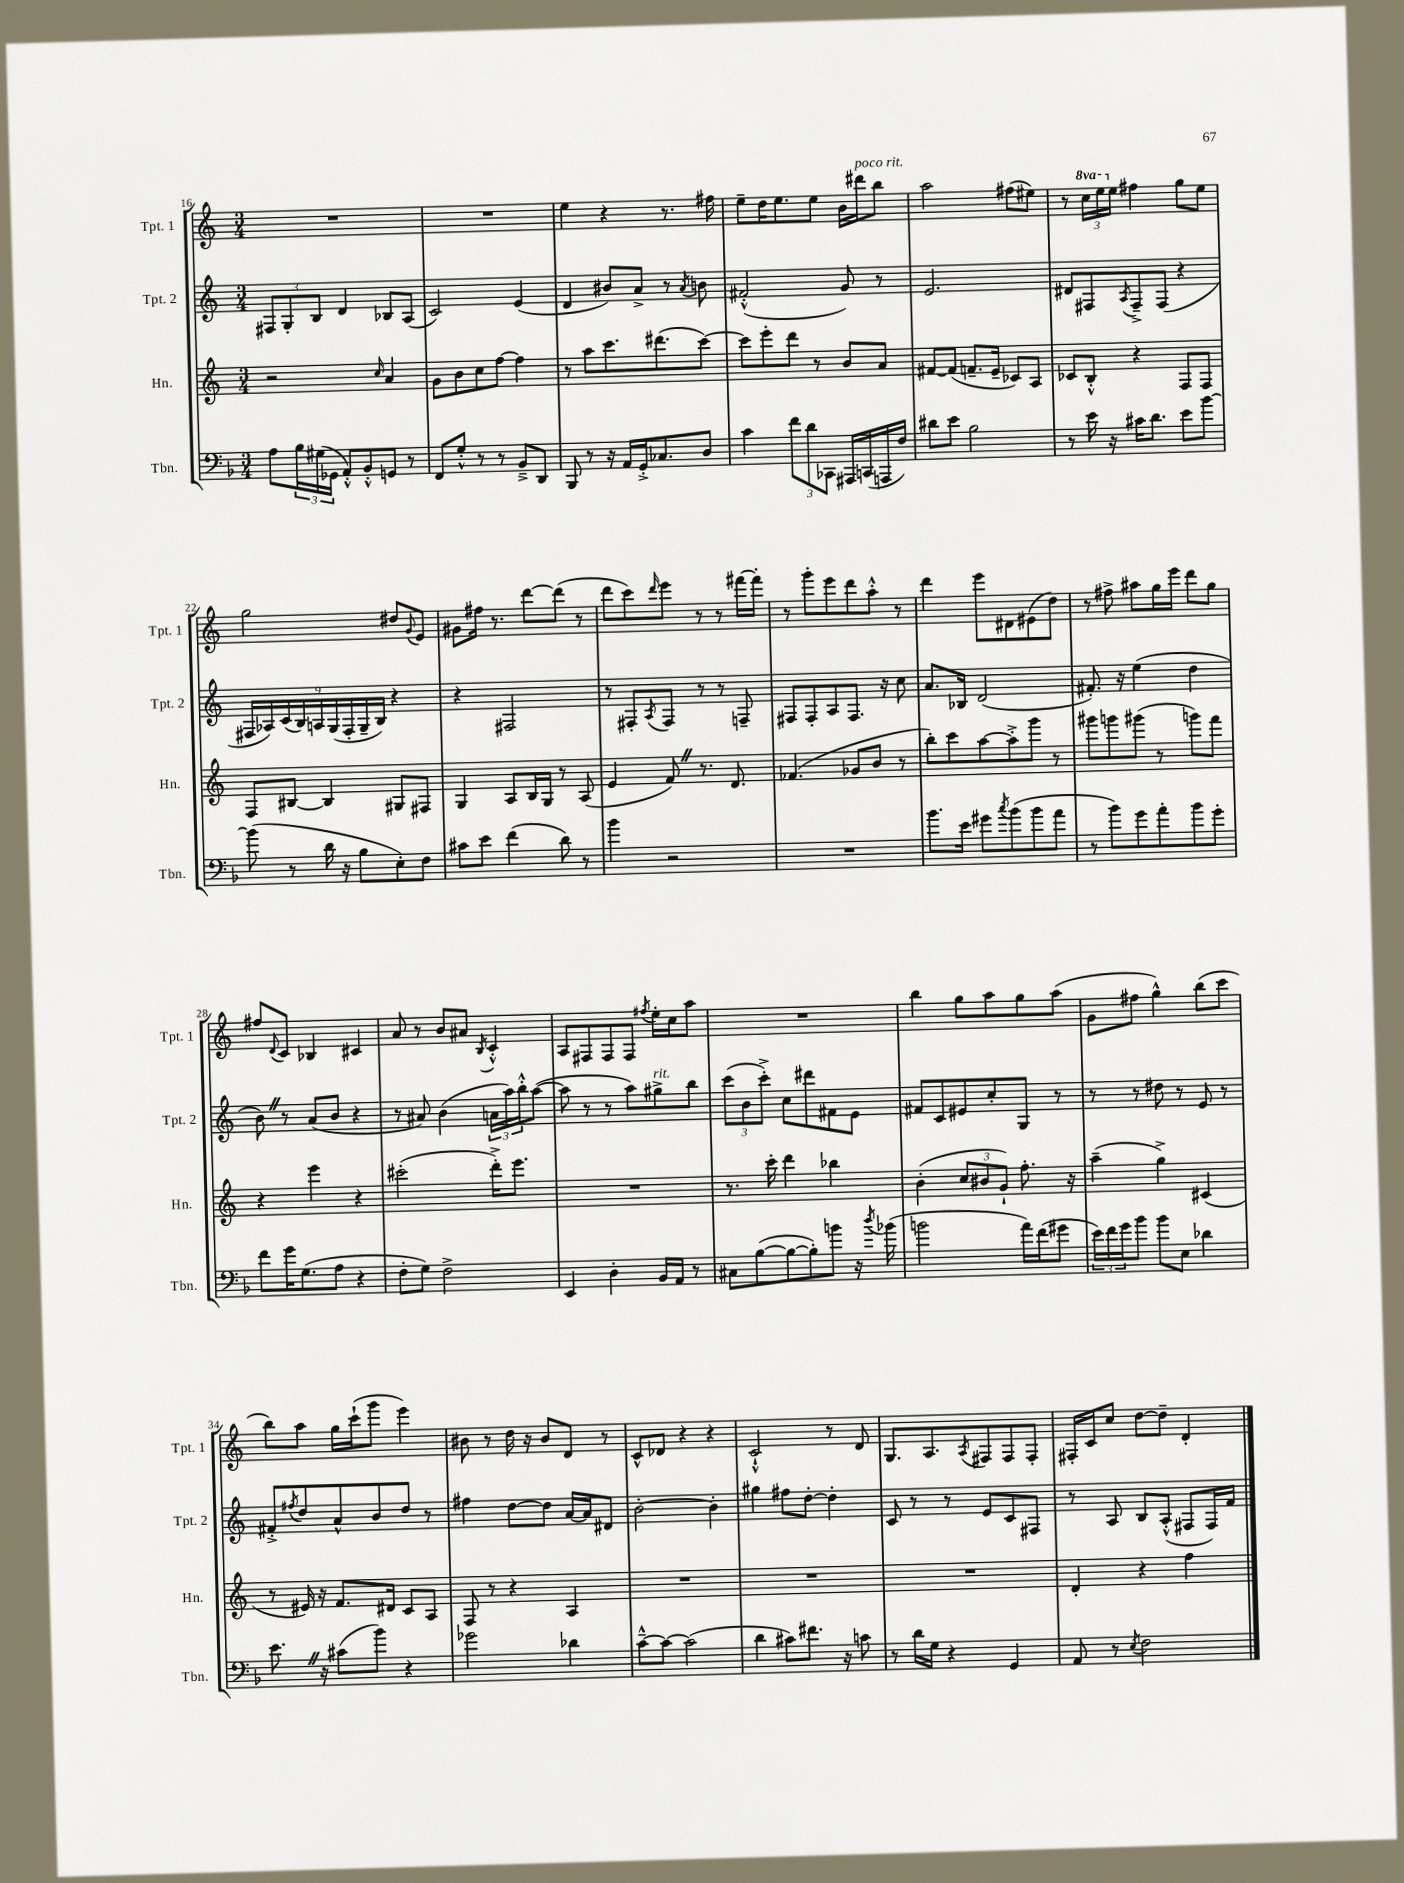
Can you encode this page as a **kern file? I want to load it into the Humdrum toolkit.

**kern	**kern	**kern	**kern
*staff4	*staff3	*staff2	*staff1
*clefF4	*clefG2	*clefG2	*clefG2
*k[b-]	*k[]	*k[]	*k[]
*M3/4	*M3/4	*M3/4	*M3/4
8A\L	2r	12F#/L	2.r
.	.	12G'/	.
24B-\L	.	.	.
(24G#\	.	12B/J	.
24GG-\JJ	.	.	.
8AA'^^/L)	.	4d/	.
8BB-'^^/	.	.	.
.	16qqcc/	.	.
8GG/J	4a/	8B-/L	.
8r	.	(8A/J	.
=	=	=	=
8FF/L	8g\L	2c/)	2.r
8G'^^/J	8b\	.	.
8r	8cc\	.	.
8r	[8ff\J	.	.
8BB-~^/L	4ff\]	(4e/	.
8DD/J	.	.	.
=	=	=	=
8BBB-/	8r	4d/	4ee\
8r	8aa\L	.	.
16r	8.ccc\	8b#/L)	4r
16AA/LL	.	.	.
16GG'^/J	.	8a^/J	.
8.C-/	(8.ddd#\	.	.
.	.	8r	8.r
.	.	8qa/	.
8D/J	[8ccc\J)	8b\	.
.	.	.	16ff#\
=	=	=	=
4c\	8ccc\]L	(2f#'^^/	8ee~\L
.	8eee'\	.	16dd\K
.	.	.	8.ee\
12f\L	8ddd\J	.	.
12d\	.	.	.
.	8r	.	8ee\J
12CC-\J	.	.	.
16AAA#/LL	8b/L	8g/)	16b\LL
(16CC/	.	.	16ddd#\J
16AAA/	8a/J	8r	8bb\J
16F/JJ)	.	.	.
=	=	=	=
8d#\L	[8f#/L	2.e/	2aa\
8e\J	(8f#/]J	.	.
2B-\	8.f~/L	.	.
.	16e~/Jk	.	.
.	8c-/L)	.	(8ff#\L
.	8A/J	.	8ee#\J)
=	=	=	=
8r	8c-/L	8d#/L	8r
16e\	8B'^^/J	8F#/	24ccc\LL
.	.	.	24eee\
16r	.	.	.
.	.	.	24ee\JJ
.	.	8qA/	.
16c#\LK	4r	8F#~^/	4ff#\
8.d\J	.	.	.
.	.	(8F#/J	.
8e\L	8F/L	4r	8gg\L
[8b-\J	8F/J	.	8ee\J
=	=	=	=
(8b-\]	8F/L	18F#/LL	2gg\
.	.	18A-/)	.
.	.	(18c/	.
8r	[8B#/J	.	.
.	.	18B/)	.
.	.	18A/	.
16d\	4B#/]	.	.
.	.	(18G/	.
16r	.	.	.
.	.	18F#'/	.
8B-\L	.	.	.
.	.	18G~/	.
.	.	18B/JJ)	.
8E'\)	8G#/L	4r	8dd#/L
.	.	.	8qqg/
8F\J	8F#/J	.	8e/J
=	=	=	=
8c#\L	4G/	4r	8g#\L
8e\J	.	.	16ff#\Jk
.	.	.	8.r
(4f\	8A/L	2F#/	.
.	16B/L	.	[8ddd\L
.	16G/JJ	.	.
8d\)	8r	.	(8ddd\]J
8r	(8A/	.	8r
=	=	=	=
4b-\	4e/	8r	8ddd\L
.	.	8F#'/L	8ccc\)
.	.	8qA/	16qqddd/
2r	8f/)	8F#/J	8eee\J
.	8.r	8r	8r
.	.	8r	8r
.	8.d/	.	.
.	.	8F~/	[16fff#\LL
.	.	.	16fff#'\]JJ
=	=	=	=
2.r	(4.f-/	8F#/L	8r
.	.	8F#'/	8ggg'\L
.	.	8A/	8eee\
.	8g-/L	8.F#/J	8ddd\
.	8b/J	.	8aa'^^\J
.	.	16r	.
.	8r	8cc\	8r
=	=	=	=
8.b-\L	8bb'\L)	8.a/L	4ddd\
.	8ccc\	.	.
16e\Jk	.	16B-/Jk	.
8g#\L	[8aa\	(2d/	8eee\L
8qcc/	.	.	.
(8b-\	8aa'^\]	.	8d#\
8b-\	8ggg\J	.	(8e#\
8a\J	8r	.	8dd\J)
=	=	=	=
8r	8ggg#\L	8.f#'/)	8r
8b-\L)	8ggg\	.	8ff#^\
.	.	16r	.
8g\	(8ggg#\J	(4ee\	8aa#\L
8a'\	8r	.	16gg\L
.	.	.	16eee\JJ
8b-\	8ggg\L)	4dd\	8ddd\L
8g'\J	8fff\J	.	8gg\J
=	=	=	=
8f\L	4r	8b\)	8ff#/L
.	.	.	8qqd/
16g\K	.	8r	8c/J
(8.G\	.	.	.
.	4eee\	(8a/L	4B-/
8A\J	.	8b/J	.
4r	4r	4r	4c#/
=	=	=	=
8F'\L	(2ccc#'\	8r	8a/
8G\J)	.	8a#/)	8r
2F^\	.	(4b\	8b/L
.	.	.	8a#/J
.	.	.	8qB/
.	16ddd'^\LK)	24a\LL	4c'^^/
.	.	24aa\)	.
.	8.eee\J	.	.
.	.	24bb'^^\J	.
.	.	([8aa\J	.
=	=	=	=
4EE/	2.r	8aa\]	8A/L
.	.	8r	8F#/
4D'\	.	8r	8F#/
.	.	8aa\L)	8F#/J
.	.	.	8qff#/
16BB-/LL	.	8gg#^\	16ee'\LL
16AA/JJ	.	.	16cc\J
8r	.	8bb\J	8aa\J
=	=	=	=
8C#\L	8.r	(12ccc\L	2.r
.	.	12b\	.
([8B-\	.	.	.
.	.	12ccc'^\J)	.
.	16ccc'\	.	.
8B-\_	4ddd\	8cc\L	.
8B-'\])	.	8ddd#\	.
8b\J	4bb-\	8f#\	.
16r	.	8e\J	.
8qdd/	.	.	.
(16b-\	.	.	.
=	=	=	=
2b\	(4b'\	8f#/L	4bb\
.	.	8c/	.
.	12cc/L	8e#/	8gg\L
.	12b#/	.	.
.	.	8cc'/	8aa\
.	12g`/J)	.	.
16a\LL)	8.ff'\	8G/J	8gg\
(16f\J	.	.	.
8g#\J	.	8r	(8aa\J
.	16r	.	.
=	=	=	=
24e\LL)	(4aa~\	8r	8g\L
24f\	.	.	.
24g\J	.	.	.
8b-\J	.	8r	8ff#\J
8b-\L	4gg^\)	8dd#\	4gg^^\)
8E\J	.	8r	.
4d-\	(4c#/	8e/	(8bb\L
.	.	8r	8ccc\J
=	=	=	=
8.e\	8r	8f#'^/L	8bb\L)
.	.	8qff#/	.
.	16e#/)	8dd/	8aa\J
16r	16r	.	.
(8c#\L	8.f/L	8a^^/	16gg\LL
.	.	.	(16ccc`\J
8b-\J)	.	8b/	8ggg\J
.	16d#/Jk	.	.
4r	8c/L	8dd/J	4eee\)
.	8A/J	8r	.
=	=	=	=
2g-\	8F/	4ff#\	8b#\
.	8r	.	8r
.	4r	[8dd\L	16dd\
.	.	.	16r
.	.	8dd\]J	8b#/L
4d-\	4A/	[16a/LL	8d/J
.	.	16a/]J	.
.	.	8d#/J	8r
=	=	=	=
[8c~^^\L	2.r	[2b'\	8c^^/L
8c\_J	.	.	8d-/J
(2c\]	.	.	4r
.	.	4b'\]	4r
=	=	=	=
4d\	2.r	4gg#\	2c`^^/
8c#\L)	.	8ff#\L	.
8.f#\J	.	[8dd'\J	.
.	.	4dd'\]	8r
16r	.	.	.
8c\	.	.	8d/
=	=	=	=
8r	2.r	8c/	8.G/L
16d\LL	.	8r	.
16G\JJ	.	.	8.A/
4r	.	8r	.
.	.	.	8qA/
.	.	8e/L	8F#/
4GG/	.	8c/	8F#/
.	.	8F#/J	8F#'/J
=	=	=	=
8AA/	4d'/	8r	16F#'/LL
.	.	.	16c/J
8r	.	8A/	8cc/J
8qE/	.	.	.
2F\	4r	8B/L	[8dd\L
.	.	(8A'^^/J	8dd~\]J
.	4ff\	8F#/L	4d'/
.	.	16F#/L)	.
.	.	16f/JJ	.
==	==	==	==
*-	*-	*-	*-
